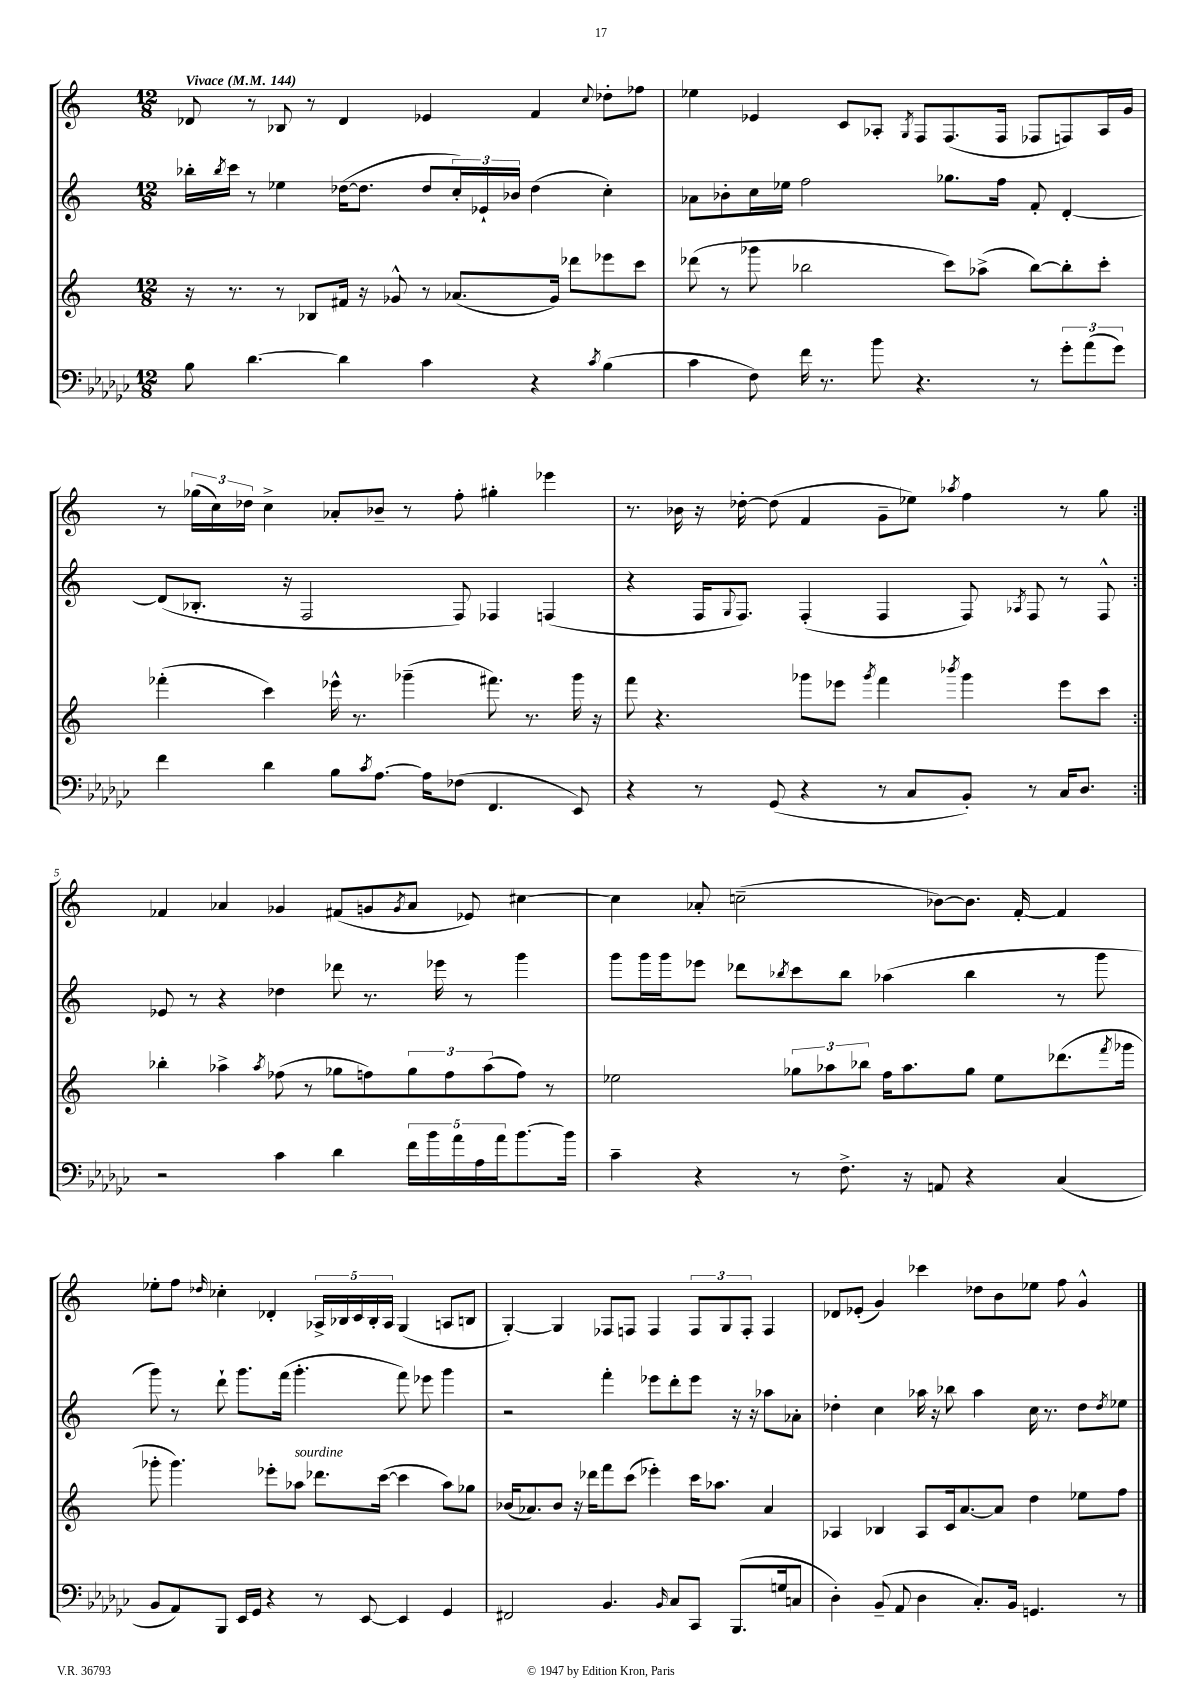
<<
\new StaffGroup <<
\new Staff = "s0" {
    \clef treble \key c \major \numericTimeSignature \time 12/8 \tempo "Vivace" 4 = 144
    \repeat volta 2 { des'8 r8 bes8 r8 des'4 ees'4 f'4 \appoggiatura { c''8 } des''8-. fes''8 |
    ees''4 ees'4 c'8 aes8-. \acciaccatura { g8 } f8 f8.( f16 fes8 f8) aes16 g'16 |
    r8 \tuplet 3/2 { ges''16( c''16) des''16 } c''4-> aes'8-. bes'8-- r8 f''8-. gis''4-. ees'''4 |
    r8. bes'16 r16 des''16~-. des''8( f'4 g'8-- ees''8) \acciaccatura { aes''8 } f''4 r8 g''8 | }
    fes'4 aes'4 ges'4 fis'8( g'8 \acciaccatura { g'8 } aes'8 ees'8) cis''4~ |
    cis''4 aes'8-. c''2--( bes'8~) bes'8. f'16~-. f'4 |
    ees''8-. f''8 \grace { des''16 } ces''4-. des'4-. \tuplet 5/4 { aes16-> bes16 c'16 bes16-. aes16 } g4( a8 b8 |
    g4~-.) g4 fes8 f8 f4 \tuplet 3/2 { f8 g8 f8-. } f4 |
    des'8 ees'8-.( g'4) ces'''4 des''8 b'8 ees''8 f''8 g'4-^ \bar "|." |
}
\new Staff = "s1" {
    \clef treble \key c \major \numericTimeSignature \time 12/8
    \repeat volta 2 { bes''16-. \acciaccatura { bes''8 } c'''16 r8 ees''4 des''16~( des''8. des''8 \tuplet 3/2 { c''16-.) ees'16-! bes'16 } des''4( c''4-.) |
    aes'8 bes'8-. c''16 ees''16 f''2 ges''8. f''16 f'8-. d'4~-. |
    d'8( bes8.-. r16 f2 f8) fes4 f4( |
    r4 f16 \appoggiatura { g8 } f8.) f4-.( f4 f8) \acciaccatura { aes8 } f8 r8 f8-^ | }
    ees'8 r8 r4 des''4 des'''8 r8. ees'''16 r8 g'''4 |
    g'''8 g'''16 g'''16 ees'''8 des'''8 \acciaccatura { bes''8 } c'''8 bes''8 aes''4( bes''4 r8 g'''8 |
    g'''8) r8 d'''8-! g'''8. f'''16( g'''4.-. f'''8) ees'''8 g'''4 |
    r2 f'''4-. ees'''8 d'''8-. ees'''8 r16 r16 aes''8 aes'8-. |
    des''4-. c''4 aes''16 r16 bes''8 aes''4 c''16 r8. des''8 \acciaccatura { des''8 } ees''8 \bar "|." |
}
\new Staff = "s2" {
    \clef treble \key c \major \numericTimeSignature \time 12/8
    \repeat volta 2 { r16 r8. r8 bes8 fis'16 r16 ges'8-^ r8 aes'8.( ges'16) des'''8 ees'''8 c'''8 |
    des'''8( r8 ges'''8 bes''2 c'''8) aes''8->( bes''8~) bes''8-. c'''8-. |
    fes'''4-.( c'''4) ees'''16-^ r8. ges'''4--( fis'''8.) r8. ges'''16 r16 |
    f'''8 r4. ges'''8 ees'''8 \acciaccatura { ges'''8 } f'''4 \acciaccatura { bes'''8 } ges'''4 ees'''8 c'''8 | }
    bes''4-. aes''4-> \acciaccatura { aes''8 } fes''8( r8 ges''8 f''8) \tuplet 3/2 { ges''8 f''8 aes''8( } f''8) r8 |
    ees''2 \tuplet 3/2 { ges''8 aes''8 bes''8 } f''16 aes''8. ges''8 ees''8 des'''8.( \acciaccatura { f'''8 } ges'''16 |
    ges'''8-. ges'''4.) ees'''8-. aes''8^\markup { \italic "sourdine" } des'''8. c'''16~( c'''4 aes''8) ges''8 |
    bes'16( aes'8.) bes'8 r16 des'''16 f'''8 c'''8( ees'''4-.) c'''16 aes''8. aes'4 |
    aes4 bes4 aes8 c'16 a'8.~ a'8 d''4 ees''8 f''8 \bar "|." |
}
\new Staff = "s3" {
    \clef bass \key ges \major \numericTimeSignature \time 12/8
    \repeat volta 2 { bes8 des'4.~ des'4 ces'4 r4 \acciaccatura { ces'8 } bes4( |
    ces'4 f8) f'16 r8. bes'8 r4. r8 \tuplet 3/2 { ges'8-. aes'8( ges'8) } |
    f'4 des'4 bes8 \acciaccatura { ces'8 } aes8.~ aes16 fes8( f,4. ees,8) |
    r4 r8 ges,8( r4 r8 ces8 bes,8-.) r8 ces16 des8. | }
    r2 ces'4 des'4 \tuplet 5/4 { f'16 bes'16 aes'16 aes16 aes'16 } bes'8.~ bes'16 |
    ces'4-- r4 r8 f8.-> r16 a,8 r4 ces4( |
    bes,8 aes,8) bes,,8 ees,16 ges,16 r4 r8 ees,8~ ees,4 ges,4 |
    fis,2 bes,4. \grace { bes,16 } ces8 ces,8 bes,,8.( g16 c8 |
    des4-.) bes,8--( aes,8 des4 ces8.-.) bes,16 g,4. r8 \bar "|." |
}
>>
>>
\layout { \context { \Score \override BarNumber.break-visibility = ##(#f #t #t) barNumberVisibility = #(every-nth-bar-number-visible 5) } }
